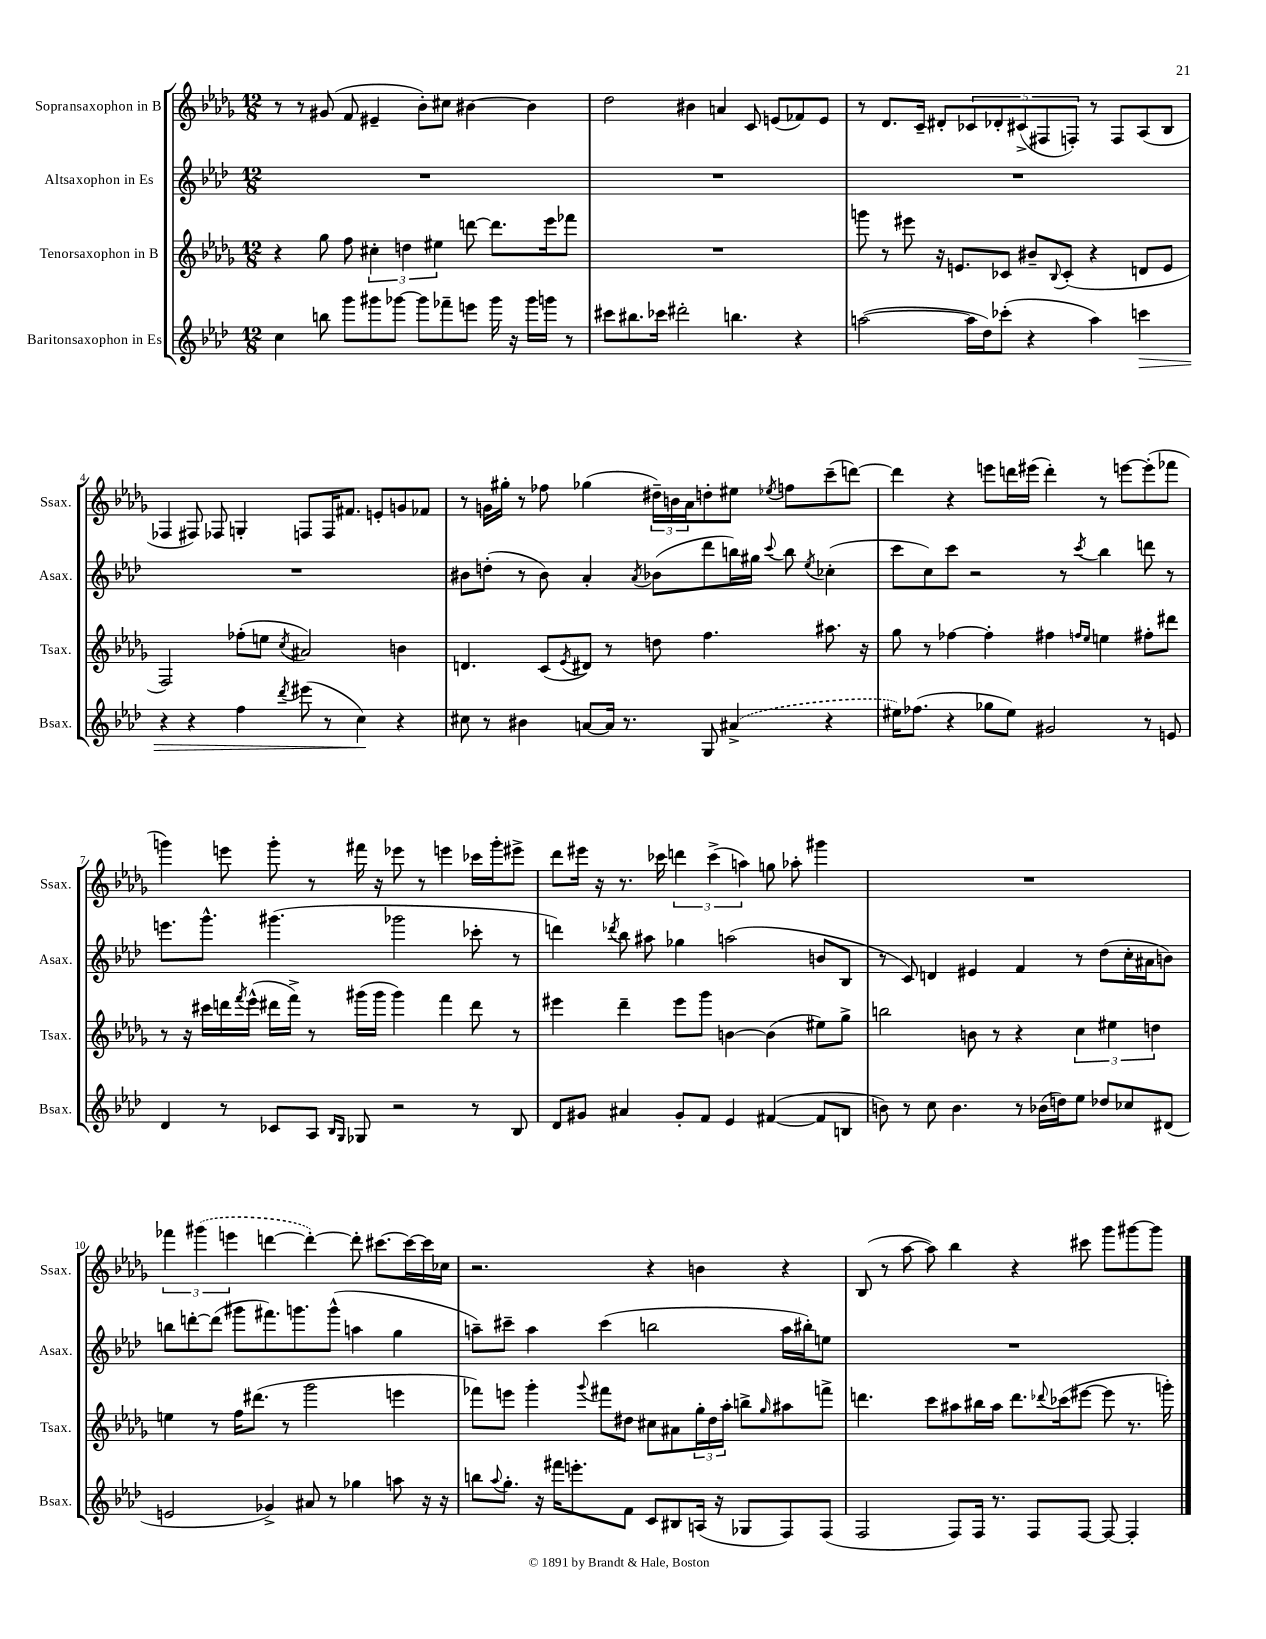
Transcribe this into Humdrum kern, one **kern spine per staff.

**kern	**kern	**kern	**kern
*staff4	*staff3	*staff2	*staff1
*clefG2	*clefG2	*clefG2	*clefG2
*k[b-e-a-d-]	*k[b-e-a-d-g-]	*k[b-e-a-d-]	*k[b-e-a-d-g-]
*M12/8	*M12/8	*M12/8	*M12/8
4cc\	4r	1.r	8r
.	.	.	8r
8bb\	8gg-\	.	(8g#/
8ggg\L	8ff\	.	8f/
8ggg#\	6cc#'\	.	4e#~/
[8ggg-\J	.	.	.
.	6dd\	.	.
8ggg-\]L	.	.	8b-'\L)
.	6ee#\	.	.
8fff-~\	.	.	8cc#\J
8eee\J	[8ddd\	.	[4b#\
16ggg-\	8.ddd\]L	.	.
16r	.	.	.
16ggg-\LL	.	.	4b#\]
16ggg\JJ	16eee-\k	.	.
8r	8fff-\J	.	.
=	=	=	=
8ccc#\L	1.r	1.r	2dd-\
8.bb#\	.	.	.
16ccc-\Jk	.	.	.
2ddd#'\	.	.	.
.	.	.	4b#\
.	.	.	4a/
4.bb\	.	.	.
.	.	.	8c/
.	.	.	(8e/L
4r	.	.	8f-/)
.	.	.	8e/J
=	=	=	=
([2aa\	8ggg\	1.r	8r
.	8r	.	8.d-/L
.	8eee#\	.	.
.	.	.	16c~/Jk
.	16r	.	8d#'/L
.	8.e/L	.	.
16aa\]LL	.	.	10c-/
16dd-\J)	.	.	.
.	.	.	10d-'/
(8ccc-'\J	8c-/J	.	.
.	.	.	(10c#^/
4r	8b#~/L	.	.
.	.	.	10F#/
.	8qqB-/	.	.
.	(8c-'/J	.	.
.	.	.	10F'/J)
4aa\)	4r	.	8r
.	.	.	8F/L
4ccc\	8d/L	.	(8A-/
.	8e/J	.	8B-/J
=	=	=	=
4r	2F/)	1.r	4F-/
4r	.	.	8F#/)
.	.	.	8F-/
4ff\	(8ff-'\L	.	4G'/
.	8ee\J	.	.
8qddd-/	8qcc/	.	.
(8eee#\	2a#/)	.	8F/L
8r	.	.	16F/K
.	.	.	8.f#/J
4cc\)	.	.	.
.	.	.	8e'/L
4r	4b\	.	8g/
.	.	.	8f-/J
=	=	=	=
8cc#\	4.d/	8b#\L	8r
8r	.	(8dd'\J	16g\LL
.	.	.	16gg#'\JJ
4b#\	.	8r	8r
.	(8c/L	8b#\)	8ff-\
.	8qe-/	.	.
[8a/L	8d#/J)	4a-'/	(4gg-\
16a/]Jk	8r	.	.
8.r	.	.	.
.	.	8qa-/	.
.	8dd\	(8b-\L	24dd#~\LL)
.	.	.	24b\
.	.	.	24a-\J
8G/	4.ff\	8ddd-\	8dd'\
(4a#^/	.	16bb\L)	8ee#\J
.	.	16gg#\JJ	.
.	.	8qqccc/	8qee-/
.	.	8bb\	8ff\L
.	.	8qee-/	.
4r	8.aa#\	(4cc-'\	(8ccc~\
.	.	.	[8ddd\J)
.	16r	.	.
=	=	=	=
16ee#\LK)	8gg-\	8ccc\L	4ddd\]
(8.ff-\J	.	.	.
.	8r	8cc\)	.
4r	[4ff-\	8ccc\J	4r
.	.	2r	.
8gg-\L	4ff-'\]	.	8eee\L
8ee#\J)	.	.	16ddd\L
.	.	.	(16eee#\JJ
2g#/	4ff#\	.	4ddd'\)
.	.	8r	.
.	16qqff/LL	.	.
.	16qqee-/JJ	8qccc/	.
.	4ee\	4bb-\	8r
.	.	.	[8eee\L
8r	8ff#'\L	8ddd\	(8eee'\]
8e/	8ddd#\J	8r	8fff-\J
=	=	=	=
4d-/	8r	8.eee\L	4ggg\)
.	16r	.	.
.	16ccc#\LL	8.ggg^^\J	.
8r	16ddd\	.	8eee\
.	8qfff/	.	.
.	(16eee-^^\JJ	.	.
8c-/L	16ddd#\LL	(4.ggg#\	8ggg'\
.	16fff^\JJ)	.	.
8A-/J	8r	.	8r
16qqB-/LL	.	.	.
16qqG/JJ	.	.	.
8G-/	(16ggg#\LL	.	16fff#\
.	16ggg#\JJ	.	16r
2r	4ggg#\)	2ggg-\	8eee-\
.	.	.	8r
.	4fff\	.	4eee\
8r	8ddd#\	8ccc-'\	16ccc-\LL
.	.	.	16ggg'\J
8B-/	8r	8r	8eee#^\J
=	=	=	=
8d-/L	4eee#\	4ddd\)	8ddd-\L
8g#/J	.	.	16eee#\Jk
.	.	.	16r
.	.	8qddd-/	.
4a#/	4ddd-~\	8bb-\	8.r
.	.	8aa#\	.
.	.	.	16ccc-\
8g#'/L	8eee#\L	4gg-\	6ddd\
8f/J	8ggg-\J	.	.
.	.	.	(6ccc-^\
4e-/	[4b\	(2aa\	.
.	.	.	6aa\)
([4f#/	(4b\]	.	8gg\
.	.	.	8aa-'\
8f#/]L	8ee#\L)	8b/L	4ggg#\
8B/J	8gg-^\J	8B-/J	.
=	=	=	=
8b\)	2bb\	8r	1.r
8r	.	8c/)	.
8cc\	.	4d/	.
4.b\	.	.	.
.	8b\	4e#/	.
.	8r	.	.
8r	4r	4f/	.
(16b-\LL	.	.	.
16dd\J)	.	.	.
8ee-\J	6cc\	8r	.
8dd-/L	.	(8dd-\L	.
.	6ee#\	.	.
8cc-/	.	16cc'\L	.
.	.	16a#\J	.
.	6dd\	.	.
(8d#/J	.	8b\J)	.
=	=	=	=
2e/	4ee\	8bb\L	6fff-\
.	.	[8ddd'\	.
.	.	.	(6ggg#\
.	8r	(8ddd\]J	.
.	.	.	6eee\
.	16ff\LK	8ggg#\L	.
.	(8.ddd#\J	.	.
4g-^/)	.	8.fff#\)	[4ddd\
.	8r	.	.
.	.	8.ggg\	.
8a#/	2ggg-\	.	4ddd'\_)
8r	.	(8ggg^^\J	.
4gg-\	.	4aa\	8ddd'\]
.	.	.	[8.ccc#\L
8aa\	4eee\	4gg\	.
.	.	.	16ccc#\_L
16r	.	.	16ccc#\]
16r	.	.	16cc-\JJ
=	=	=	=
8bb\L	8fff-\L)	8aa~\L)	2.r
8qqaa-/	.	.	.
8.gg'\J	8eee\J	8ccc#~\J	.
.	4ggg-'\	4aa\	.
16r	.	.	.
16fff#\LK	.	.	.
8.eee'\	.	.	.
.	8qqggg-/	.	.
.	8fff#\L	(4ccc#\	.
8f\J	8dd#\J	.	.
8c/L	8cc#\L	2bb\	4r
8B#/	8a#\	.	.
(16A/Jk	24gg-'\L	.	4b\
.	24dd#\	.	.
16r	.	.	.
.	24aa-'\JJ	.	.
8G-/L	8bb^\L	.	.
.	16qqgg-/	.	.
8F/)	8aa#\	16aa\LL	4r
.	.	16bb#'\J)	.
(8F/J	8fff^\J	8ee\J	.
=	=	=	=
2F/	4.ddd\	1.r	(8B-/
.	.	.	8r
.	.	.	[8aa-\
.	8ccc\L	.	8aa-\])
8F/L)	8aa#\	.	4bb-\
16F/Jk	16bb#\L	.	.
8.r	16aa#\JJ	.	.
.	8.ddd\L	.	4r
8F/L	.	.	.
.	8qqddd-/	.	.
.	(16ccc-\k	.	.
[8F/J	[8eee#\J	.	8ccc#\
8F/_	8eee#\]	.	8ggg-\L
4F'/]	8.r	.	[8ggg#\
.	.	.	8ggg#\]J
.	16ggg'\)	.	.
==	==	==	==
*-	*-	*-	*-
